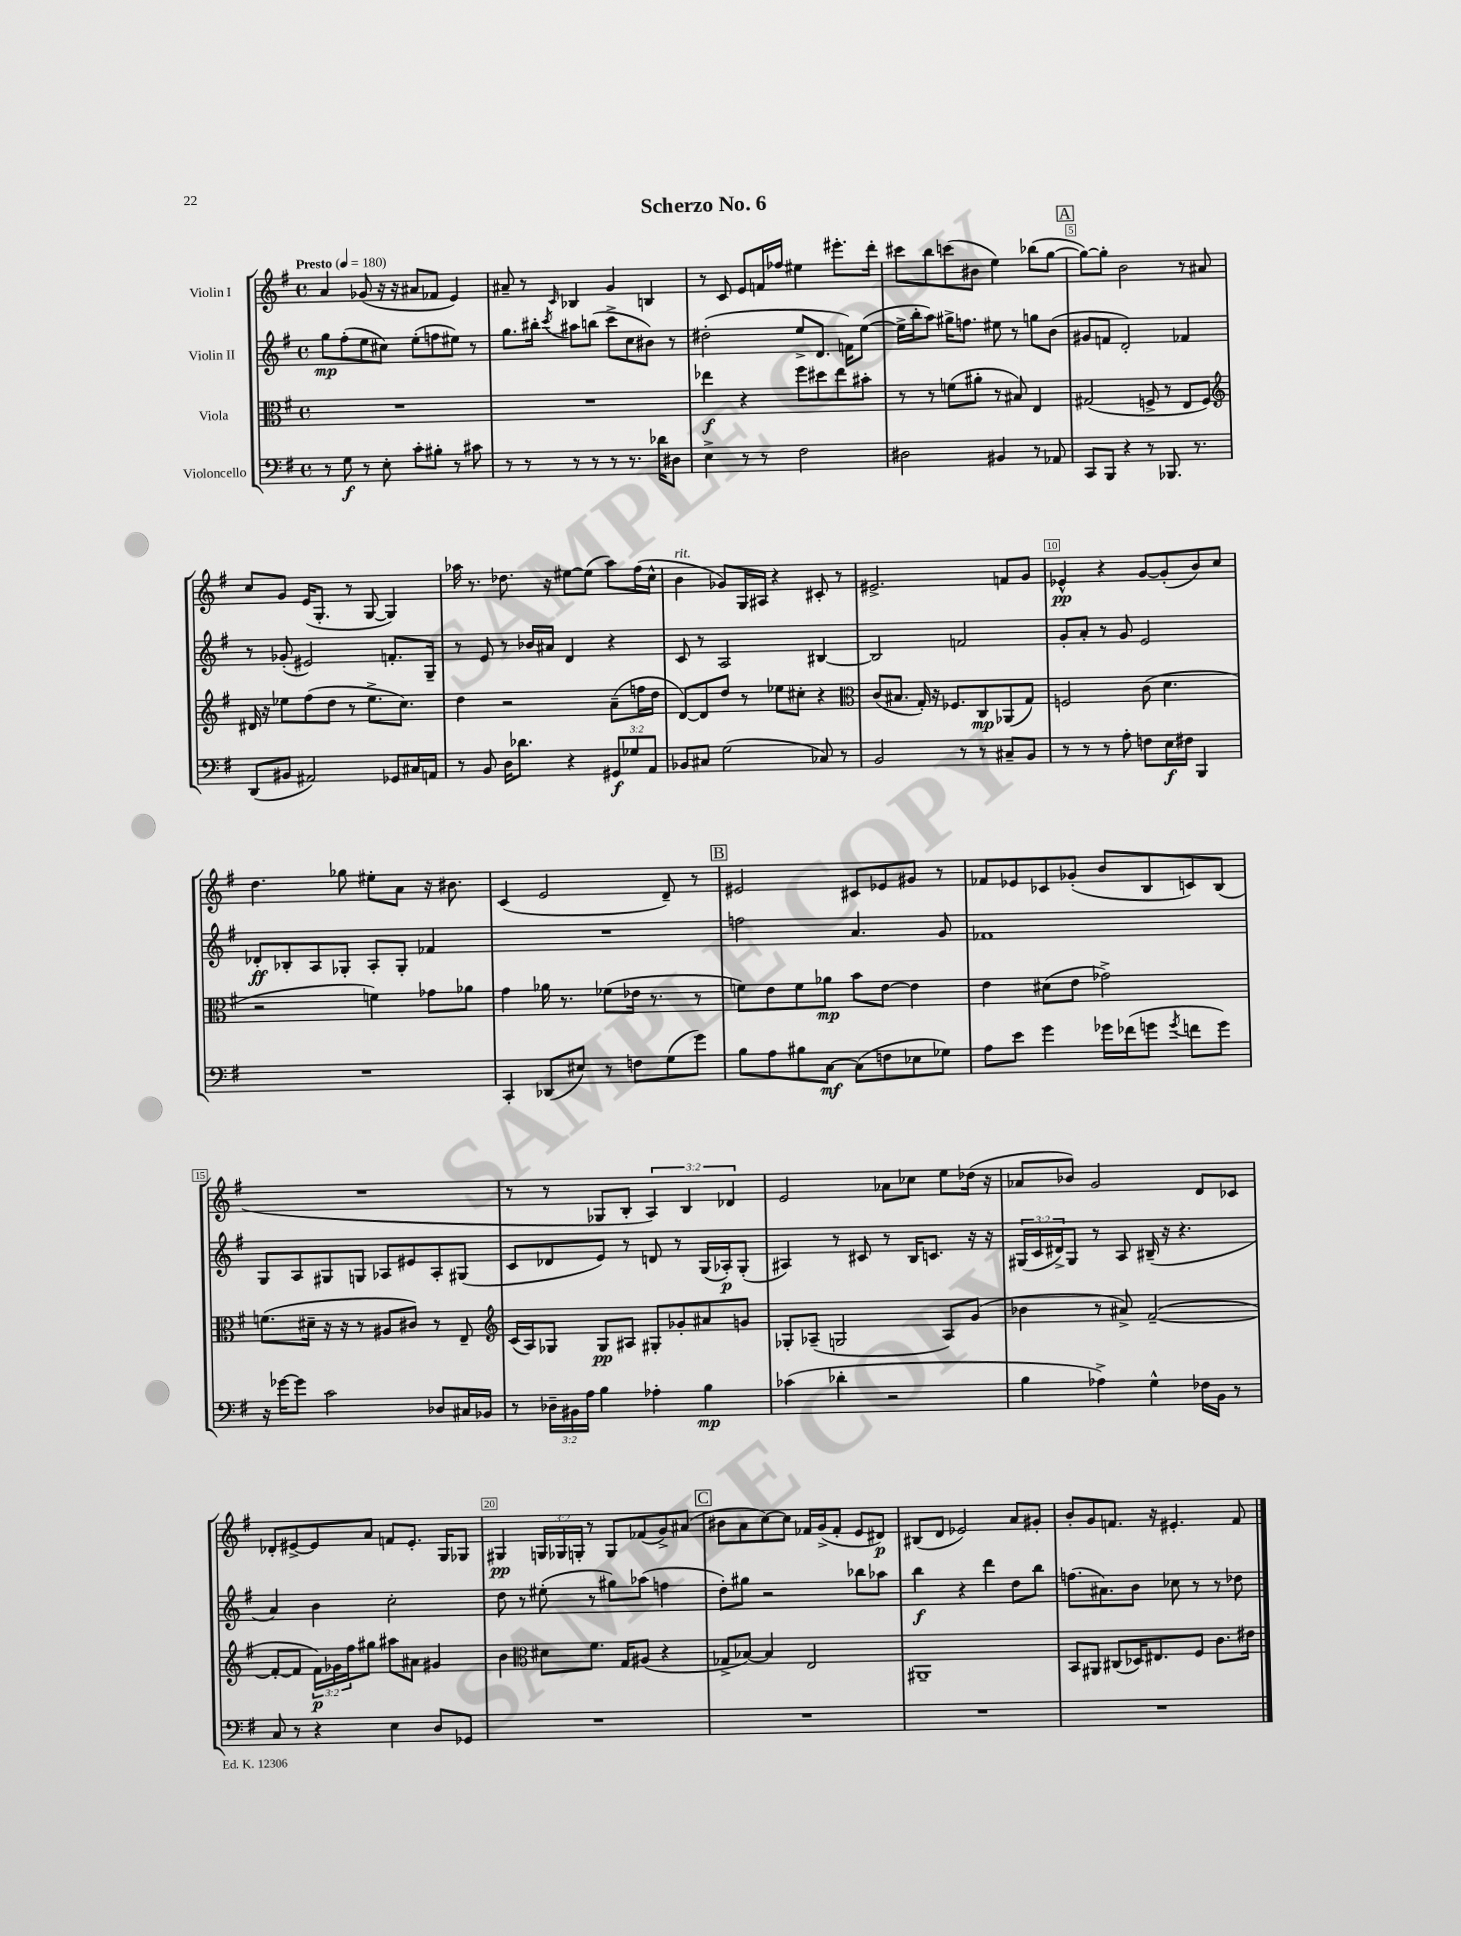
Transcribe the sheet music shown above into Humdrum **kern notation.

**kern	**kern	**kern	**kern
*staff4	*staff3	*staff2	*staff1
*clefF4	*clefC3	*clefG2	*clefG2
*k[f#]	*k[f#]	*k[f#]	*k[f#]
*M4/4	*M4/4	*M4/4	*M4/4
*met(c)	*met(c)	*met(c)	*met(c)
*MM180	*MM180	*MM180	*MM180
8r	1r	8gg\L	4a/
8G\	.	(8ff#'\	.
8r	.	8ee\	(8g-/
8E'\	.	8cc#\J)	16r
.	.	.	16r
8c'\L	.	(8ee'\L	8a#/L
8B#'\J	.	8ff\	8f-/J
8r	.	8ee#\J)	4e/)
8c#\	.	8r	.
=	=	=	=
8r	1r	8.gg\L	8a#~/
8r	.	.	8r
.	.	16bb#'\Jk	.
.	.	8qccc/	16qqc/
8r	.	8aa#\L	4B-/
8r	.	(8bb\J	.
8r	.	8ccc^\L	4g/
8.r	.	8cc\	.
.	.	8b#\J)	4B/
16d-\LK	.	.	.
8D#\J	.	8r	.
=	=	=	=
4E^\	4ee-\	(2dd#'\	8r
.	.	.	8c/
8r	4r	.	8e/L
8r	.	.	16f/L
.	.	.	16ff-/JJ
2F#\	8ff#\L	8ee^/L	4ee#\
.	8dd#\	8.d/J	.
.	8ee-\	.	8.eee#'\L
.	.	16f\LK)	.
.	8b#'\J	([8ee\J	.
.	.	.	16ddd'\Jk
=	=	=	=
2D#\	8r	16ee^\]LL	8ccc#\L
.	.	16bb'\J	.
.	8r	8aa\J)	8bb\
.	(8f\L	16gg#^\LK	(8ccc\
.	.	8.ff\J	.
.	8a#'\J	.	8b#\J
4BB#/	8r	8ee#\	4ee\)
.	8B#/)	8r	.
8r	4E/	8gg\L	(8bb-\L
8AA-/	.	(8b\J	[8gg\J
=	=	=	=
8CC/L	(2G#/	8g#/L	8gg\_L)
8BBB/J	.	8f/J	8gg'\]J
4r	.	2d'/)	2b\
8r	8F^/	.	.
8.BBB-/	8r	.	.
.	8E/L	4f-/	8r
8.r	.	.	.
.	8F/J)	.	8a#/
=	=	=	=
*	*clefG2	*	*
(8DD/L	16d#/	8r	8cc/L
.	16r	.	.
8BB#/J	8ee-\L	(8g-'/	8g/J
2AA#/)	(8ff#\	2e#/)	(16e/LK
.	.	.	8.G'/J
.	8dd\J	.	.
.	8r	.	8r
.	8.ee-^\L	.	[8G/
8GG-/L	.	8.f'/L	4G/])
.	8.cc\J)	.	.
16C#/L	.	.	.
16AA/JJ	.	16G~/Jk	.
=	=	=	=
8r	4dd\	8r	16aa-\
.	.	.	8.r
8BB/	.	8e/	.
16D\LK	2r	8r	8.dd-\
8.d-\J	.	.	.
.	.	16b-/LL	.
.	.	16a#/JJ	16r
4r	.	4d/	[8ee#\L
.	.	.	(8ee#\]J
12GG#/L	(8a~\L	4r	8aa-\L)
12G-/	.	.	.
.	16ff\L	.	(16ff#\L
12AA/J	.	.	.
.	16dd\JJ	.	16cc^^\JJ
=	=	=	=
8BB-/L	[8d/L)	8c/	4b\
8C#/J	8d/]	8r	.
(2G\	8dd/J	2A/	8g-/L)
.	8r	.	16G/L
.	.	.	16A#/JJ
.	8ee-\L	.	4r
.	8cc#'\J	.	.
8C-/)	4r	[4B#/	8c#'/
8r	.	.	8r
=	=	=	=
*	*clefC3	*	*
2BB/	(8c/L	2B#/]	2.e#^/
.	8.B#/J	.	.
.	16G'/)	.	.
.	16r	.	.
.	8.F-/L	.	.
8r	.	2f/	.
8r	8C/	.	.
8C#~/L	(8AA-/	.	8f/L
8BB/J	8G/J)	.	8g/J
=	=	=	=
8r	2F/	8g'/L	4e-^^/
8r	.	8a'/J	.
8r	.	8r	4r
8A'\	.	8g/	.
8F\L	(8c\	2e/	[8g/L
16E\L	4.d\	.	(8g'/]
16F#\JJ	.	.	.
4BBB/	.	.	8b/)
.	.	.	8cc/J
=	=	=	=
1r	2r	8d-'/L	4.dd\
.	.	8B-'/	.
.	.	8A/	.
.	.	8G-'/J	8gg-\
.	4f\)	8A'/L	8ee#'\L
.	.	8G-'/J	8a\J
.	8g-\L	4f-/	16r
.	.	.	8.b#\
.	8a-\J	.	.
=	=	=	=
4CC'/	4g\	1r	(4c/
(8DD-/L	16a-\	.	2e/
.	8.r	.	.
8E#/J)	.	.	.
8r	(8f-\L	.	.
8F\L	16e-\Jk	.	.
.	8.r	.	.
(8G\	.	.	8d~/)
8g\J)	8r	.	8r
=	=	=	=
8B\L	8f\L)	2ff\	2e#/
8A\	8e\	.	.
8B#\	8f\	.	.
[8C\J	8a-\J	.	.
(8C\]L	8b\L	4.a/	8c#/L
8F\	[8e\J	.	8e-/
8E-\	4e\]	.	8g#/J
8G-\J)	.	8g/	8r
=	=	=	=
8A\L	4e\	1f-	8f-/L
8e\J	.	.	8e-/
4g\	(8d#\L	.	8c-/
.	8e\J	.	(8g-'/J
16g-\LL	2g-^\)	.	8b/L
(16f-\J	.	.	.
8g\J	.	.	8B/
8qg/	.	.	.
8f\L	.	.	8c/)
8g\J)	.	.	(8B/J
=	=	=	=
16r	(8.f\L	8G/L	1r
[16g-\LK	.	.	.
8g-\]J	.	8A/	.
.	16d#~\Jk	.	.
2c\	16r	8G#/	.
.	16r	.	.
.	8r	8G/J	.
.	8A#/L	8A-/L	.
.	8c#/J)	8e#/	.
8D-/L	8r	8A-'/	.
16C#/L	8E~/	(8G#/J	.
16BB-/JJ	.	.	.
=	=	=	=
*	*clefG2	*	*
8r	(16c/LL	8c/L	8r
.	16A/J)	.	.
24D-~\LL	8G-/J	8d-/	8r
24BB#\	.	.	.
24A\JJ	.	.	.
4B\	8G-/L	8e/J)	8G-/L
.	8A#/J	8r	8B'/J
4A-'\	8G#'/L	8d/	6A/)
.	8g-'/	8r	.
.	.	.	6B/
4B\	8a#/	(16G/LL	.
.	.	16A-'/J)	.
.	.	.	6d-/
.	8g/J	(8G'/J	.
=	=	=	=
(4c-\	8G-'/L	4A#/)	2e/
.	(8A-~/J	.	.
4d-'\	2G/	8r	.
.	.	8c#/	.
2r	.	8r	8a-\L
.	.	16B/LK	8cc-\J
.	.	8.c/J	.
.	8A-/L)	.	8ee\L
.	(8g/J	16r	(16dd-\Jk
.	.	16r	16r
=	=	=	=
4B\	4b-\	(24G#/LL	8a-/L
.	.	24c/	.
.	.	24d#^/J)	.
.	.	8G#/J	8b-/J)
4A-^\)	8r	8r	2g/
.	8a#^/)	8A/	.
4G^^\	([2f#~/	(16B#~/	.
.	.	16r	.
.	.	4.r	.
16F-\LL	.	.	8d/L
16BB\JJ	.	.	.
8r	.	.	8c-/J
=	=	=	=
8C/	8f#'/_L	4a/)	8d-'/L
8r	8f#/]J	.	[8e#^/
4r	24f#\LL)	4b\	8e#/]
.	24g-\	.	.
.	24ff#\J	.	.
.	8gg#\J	.	8a/J
4E\	8aa#\L	2cc'\	8f/L
.	8a#\J	.	8.e#'/J
8D/L	4g#/	.	.
.	.	.	16G/LK
8GG-/J	.	.	8G-/J
=	=	=	=
1r	4b\	8dd\	4G#/
.	.	8r	.
*	*clefC3	*	*
.	8d#\L	(8ee#'\	24G/LL
.	.	.	24G-/
.	.	.	24G'/JJ
.	8.f#\J	8r	8r
.	.	8gg#\L)	8G/L
.	16G/LK	.	.
.	(8A#/J	(8aa-\J	(8f-/
.	4r	4ff\	8g^/)
.	.	.	(8a#/J
=	=	=	=
1r	8G-^/L	8dd'\L)	8b#\L
.	[8B-/J)	8gg#\J	8a\
.	4B-/]	2r	[8cc\)
.	.	.	8cc\]J
.	2E/	.	16f-/LL
.	.	.	(16g^/J
.	.	.	8f-'/J
.	.	8bb-\L	8e/L
.	.	8aa-\J	8d#/J)
=	=	=	=
1r	1AA#~	4bb\	(8B#/L
.	.	.	8d/J
.	.	4r	2e-/)
.	.	4ddd\	.
.	.	8dd\L	8a/L
.	.	8bb\J	8g#'/J
=	=	=	=
1r	8BB/L	(8.ff\L	8b'/L
.	8AA#/J	.	8g/
.	.	8.a#\)	.
.	(8C#/L	.	8.f/J
.	16D-/K)	8b\J	.
.	8.E#/	.	16r
.	.	8cc-\	4.e#'/
.	8F#/J	8r	.
.	8.c\L	8r	.
.	.	8dd-\	8f/
.	16e#\Jk	.	.
==	==	==	==
*-	*-	*-	*-
